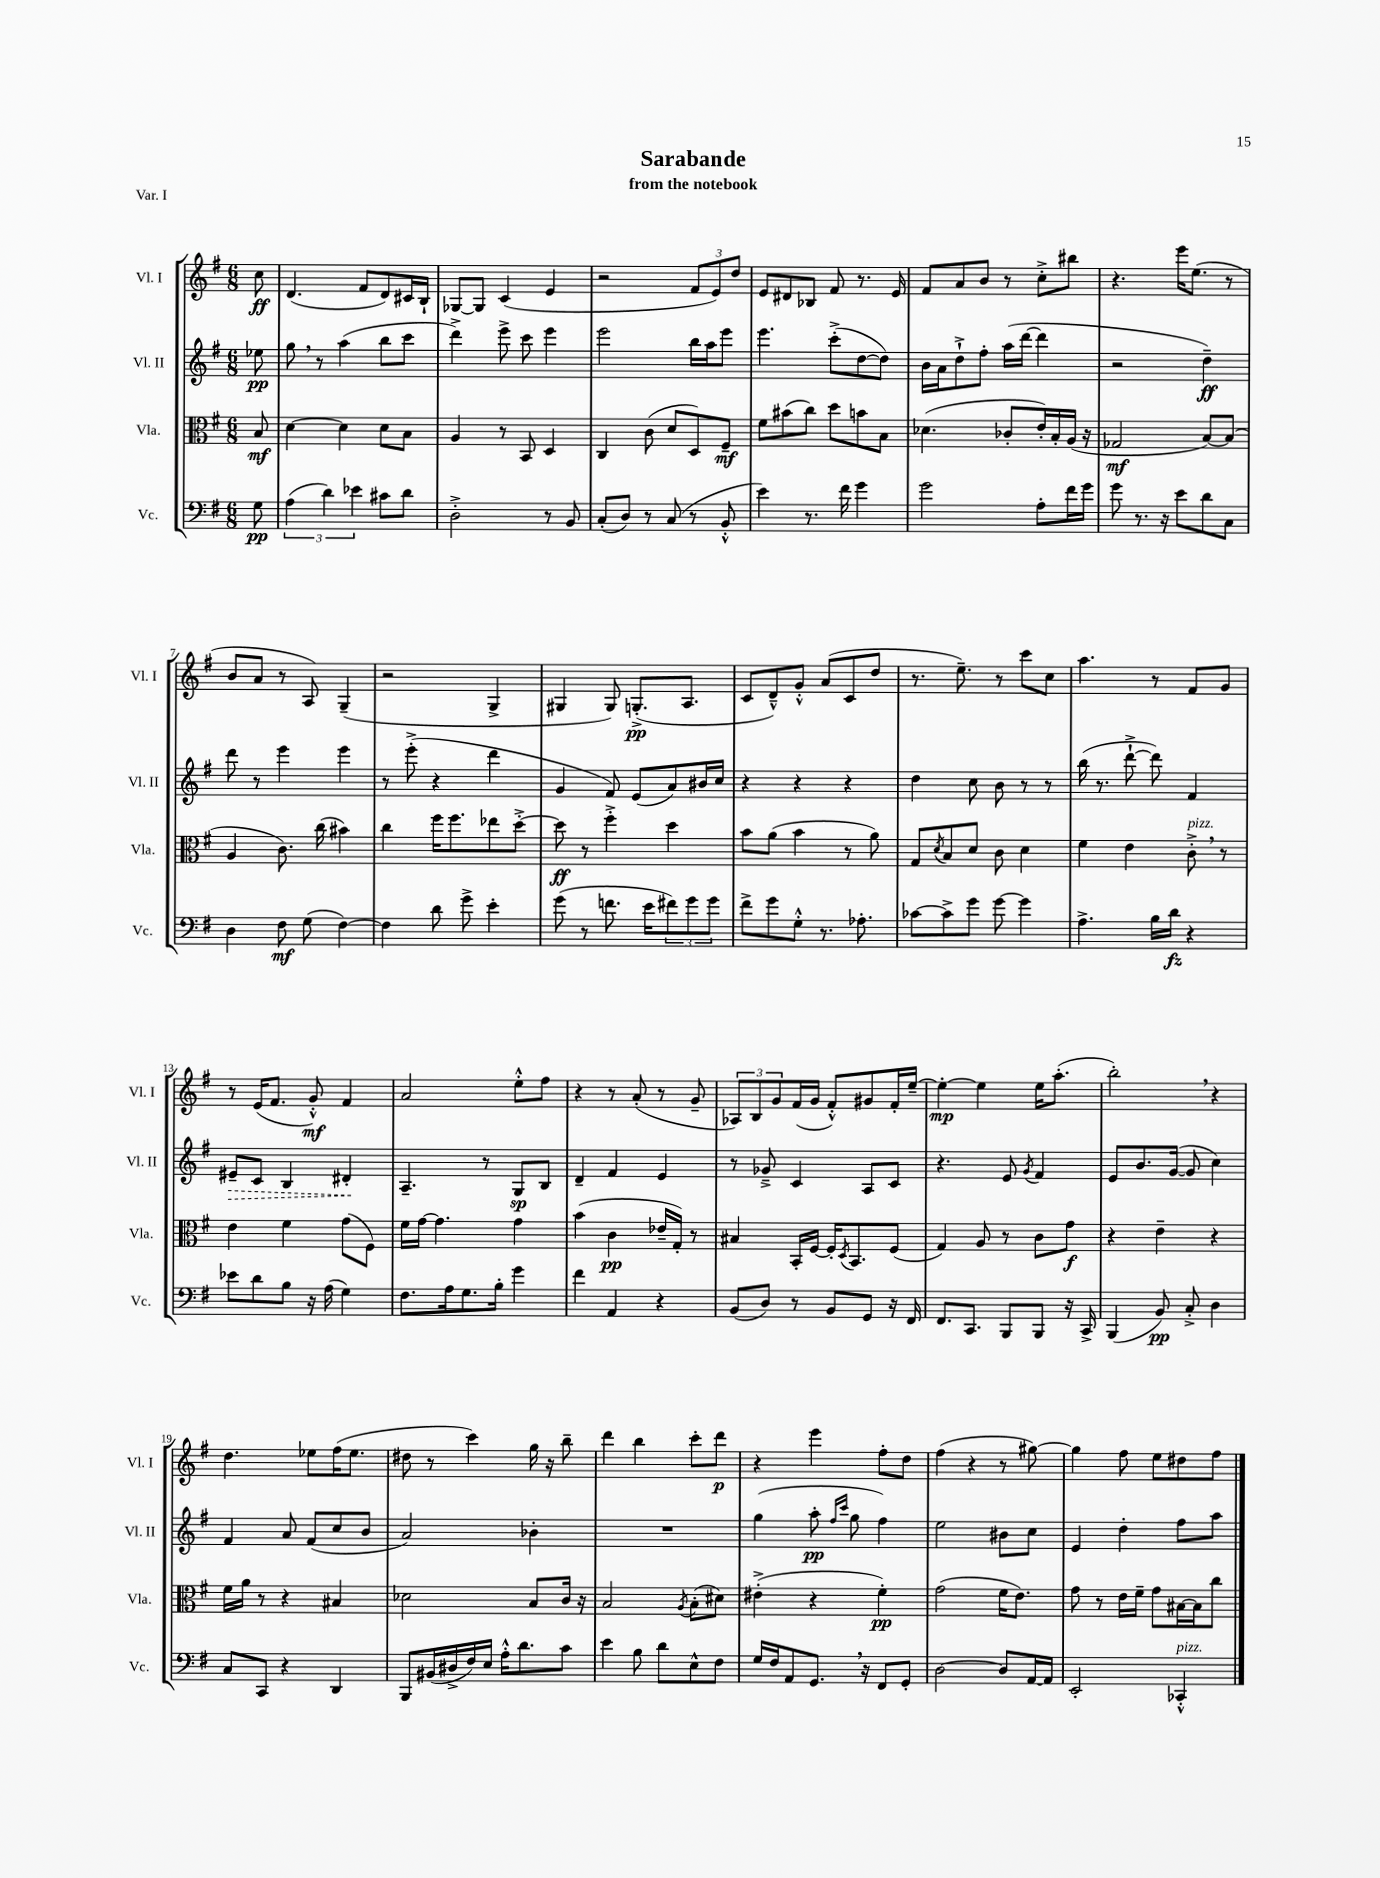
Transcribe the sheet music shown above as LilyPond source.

\header { title = "Sarabande" subtitle = "from the notebook" piece = "Var. I" }
<<
\new StaffGroup <<
\new Staff = "s0" \with { instrumentName = "Vl. I" shortInstrumentName = "Vl. I" } {
    \clef treble \key g \major \numericTimeSignature \time 6/8 \partial 8
    c''8\ff |
    d'4.( fis'8 d'8) cis'16 b16-! |
    ges8~ ges8 c'4( e'4 |
    r2 \tuplet 3/2 { fis'8 e'8) d''8 } |
    e'8 dis'8 bes8 fis'8 r8. e'16 |
    fis'8 a'8 b'8 r8 c''8-.-> bis''8 |
    r4. e'''16 e''8.( r8 |
    b'8 a'8 r8 a8) g4--( |
    r2 g4-> |
    gis4 gis8) g8.-.->\pp( a8. |
    c'8 d'8---^) g'8-.-^ a'8( c'8 d''8 |
    r8. e''8.--) r8 c'''8 c''8 |
    a''4. r8 fis'8 g'8 |
    r8 e'16( fis'8. g'8-.-^\mf) fis'4 |
    a'2 e''8-.-^ fis''8 |
    r4 r8 a'8-.( r8 g'8-- |
    \tuplet 3/2 { aes8) b8 g'8 } fis'16( g'16 fis'8-.-^) gis'8 fis'16-. e''16~-- |
    e''4~-.\mp e''4 e''16 a''8.-.( |
    b''2-.) \breathe r4 |
    d''4. ees''8 fis''16( ees''8. |
    dis''8 r8 c'''4) g''16 r16 b''8-- |
    d'''4 b''4 c'''8-. d'''8\p |
    r4 e'''4 fis''8-. d''8 |
    fis''4( r4 r8 gis''8~) |
    gis''4 fis''8 e''8 dis''8 fis''8 \bar "|." |
}
\new Staff = "s1" \with { instrumentName = "Vl. II" shortInstrumentName = "Vl. II" } {
    \clef treble \key g \major \numericTimeSignature \time 6/8 \partial 8
    ees''8\pp |
    g''8 \breathe r8 a''4( b''8 c'''8 |
    d'''4->) e'''8-> c'''8 e'''4 |
    e'''2 b''16 a''16 e'''8 |
    e'''4. c'''8-.->( d''8~ d''8) |
    b'16 a'16 d''8-!-> fis''8-. a''16( d'''16~ d'''4 |
    r2 d''4--\ff) |
    d'''8 r8 e'''4 e'''4 |
    r8 e'''8-.->( r4 d'''4 |
    g'4 fis'8) e'8( a'8) bis'16 c''16 |
    r4 r4 r4 |
    d''4 c''8 b'8 r8 r8 |
    b''16( r8. d'''8~-!-> d'''8) fis'4 |
    \once \override Hairpin.style = #'dashed-line eis'8--\> c'8 b4 dis'4-.\! |
    a4.-- r8 g8\sp b8 |
    d'4-- fis'4 e'4 |
    r8 ges'8---> c'4 a8 c'8 |
    r4. e'8 \acciaccatura { g'8 } fis'4 |
    e'8 b'8. g'16~( g'8 c''4) |
    fis'4 a'8 fis'8( c''8 b'8 |
    a'2) bes'4-. |
    R2. |
    g''4( a''8-.\pp \grace { fis''16 c'''16 } g''8 fis''4) |
    e''2 bis'8 c''8 |
    e'4 d''4-. fis''8 a''8 \bar "|." |
}
\new Staff = "s2" \with { instrumentName = "Vla." shortInstrumentName = "Vla." } {
    \clef alto \key g \major \numericTimeSignature \time 6/8 \partial 8
    b8\mf |
    d'4~ d'4 d'8 b8 |
    a4 r8 b,8 d4 |
    c4 c'8( d'8 d8) fis8--\mf |
    fis'8 bis'8( c''8) d''8 b'8 b8 |
    des'4.( ces'8-. e'16-.) b16-. a16( r16 |
    ges2\mf b8~) b8( |
    a4 c'8.) c''16( bis'4) |
    c''4 fis''16 fis''8. ees''8 d''8~-.-> |
    d''8\ff r8 fis''4-.-> d''4 |
    b'8 a'8( b'4 r8 a'8) |
    g8 \acciaccatura { d'8 } b8 d'8 c'8 d'4 |
    fis'4 e'4 c'8-.->^\markup { \italic "pizz." } \breathe r8 |
    e'4 fis'4 g'8( fis8) |
    fis'16 g'16~ g'4. g'4 |
    b'4( c'4\pp ees'16-- g16-.) r8 |
    bis4 b,16-. fis16~ fis16-. \acciaccatura { d8 } b,8. fis8( |
    g4) a8 r8 c'8 g'8\f |
    r4 e'4-- r4 |
    fis'16 a'16 r8 r4 bis4 |
    des'2 b8 c'16 r16 |
    b2 \acciaccatura { a8 } b8-.( dis'8) |
    eis'4-.->( r4 fis'4-.\pp) |
    g'2( fis'16 e'8.) |
    g'8 r8 e'16 fis'16-- g'8 bis16~ bis16 c''8 \bar "|." |
}
\new Staff = "s3" \with { instrumentName = "Vc." shortInstrumentName = "Vc." } {
    \clef bass \key g \major \numericTimeSignature \time 6/8 \partial 8
    g8\pp |
    \tuplet 3/2 { a4( d'4) ees'4 } cis'8 d'8 |
    d2-.-> r8 b,8 |
    c8-.( d8) r8 c8( r8 b,8-.-^ |
    e'4) r8. fis'16 g'4 |
    g'2 a8-. fis'16 g'16 |
    g'8 r8. r16 e'8 d'8 c8 |
    d4 fis8\mf g8( fis4~) |
    fis4 d'8 g'8-> e'4-. |
    g'8( r8 f'8. e'16 \tuplet 3/2 { fis'8) g'8 g'8 } |
    fis'8-> g'8 g8-.-^ r8. aes8.-. |
    ces'8~ ces'8-> g'8 g'8~ g'4 |
    a4.-> b16 d'16\fz r4 |
    ees'8 d'8 b8 r16 a16( g4) |
    fis8. a16 g8. b16-. g'4 |
    fis'4 a,4 r4 |
    b,8( d8) r8 b,8 g,8 r16 fis,16 |
    fis,8. c,8. b,,8 b,,8 r16 c,16-> |
    b,,4( b,8\pp) c8-.-> d4 |
    c8 c,8 r4 d,4 |
    b,,8 bis,16( dis16-> fis16) e16 a16-.-^ d'8. c'8 |
    e'4 b8 d'8 e8-^ fis8 |
    g16 fis16 a,8 g,8. \breathe r16 fis,8 g,8-. |
    d2~ d8 a,16~ a,16 |
    e,2-. ces,4-.-^^\markup { \italic "pizz." } \bar "|." |
}
>>
>>
